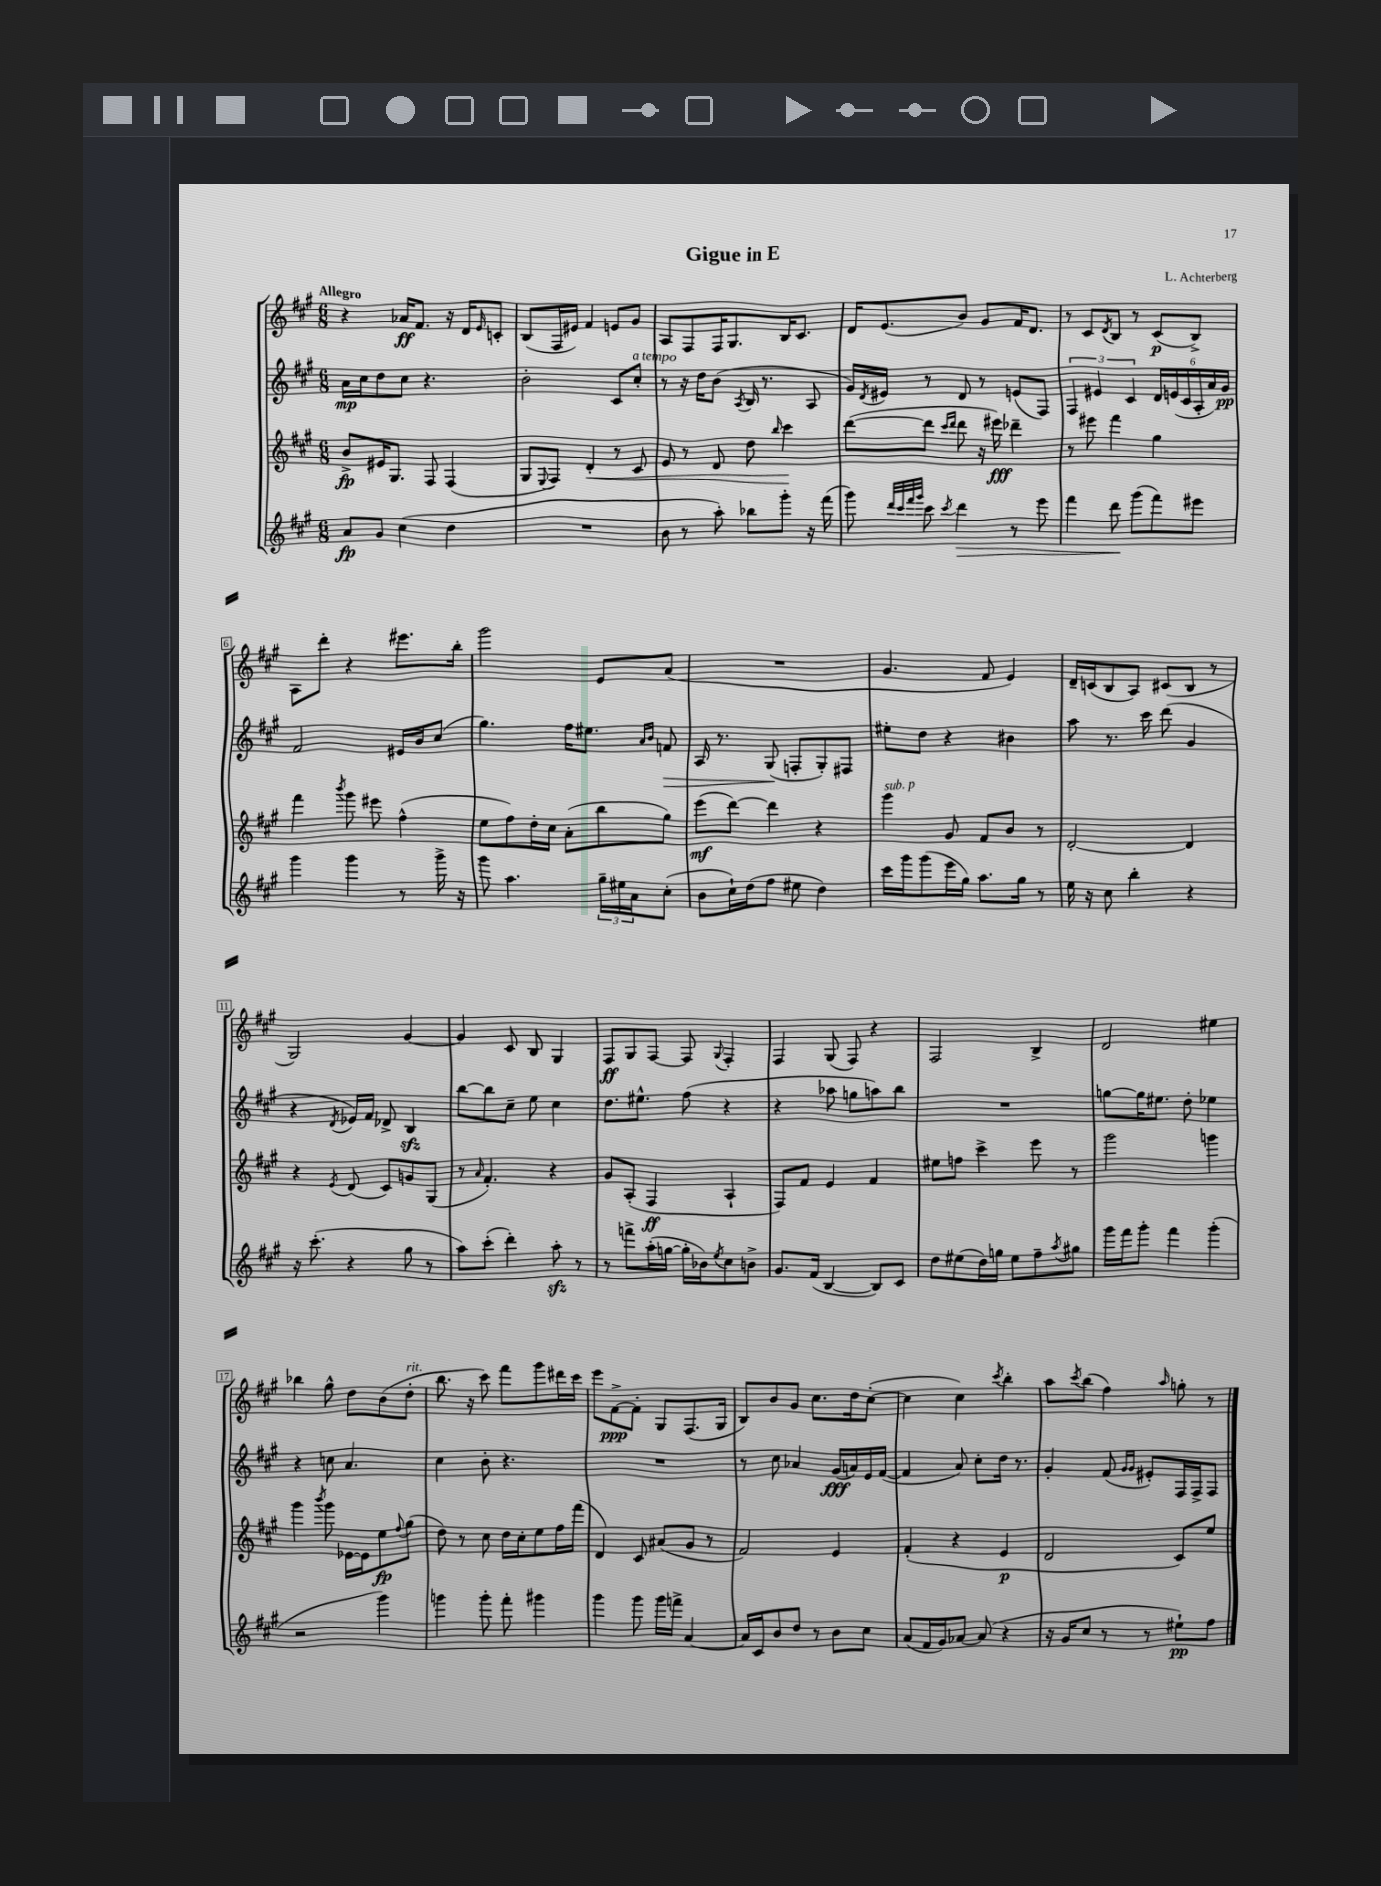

**kern	**kern	**kern	**kern
*staff4	*staff3	*staff2	*staff1
*clefG2	*clefG2	*clefG2	*clefG2
*k[f#c#g#]	*k[f#c#g#]	*k[f#c#g#]	*k[f#c#g#]
*M6/8	*M6/8	*M6/8	*M6/8
8a	8b^	16a	4r
.	.	16cc#	.
8g#	16e#	8dd	.
.	8.G#	.	.
(4cc#	.	8cc#	16a-
.	.	.	8.f#
.	8F#	4.r	.
4dd	(4F#	.	16r
.	.	.	16d
.	.	.	16qqe
.	.	.	8c'
=	=	=	=
2.r	8G#	2b'	(8B
.	8qqE	.	.
.	8F#)	.	16F#
.	.	.	16e#)
.	4d'	.	4f#
.	8r	8c#	8e
.	8c#	8cc#'	8g#
=	=	=	=
8b	8e	8r	8A
8r	8r	16r	8F#
.	.	16dd	.
8aa')	8d	(8b	16F#
.	.	.	8.G#
.	.	8qA	.
8bb-	8dd	16B	.
.	.	8.r	.
.	16qqbb	.	.
8ggg#'	4ccc#	.	16B
.	.	.	8.c#
16r	.	8A	.
(16fff#	.	.	.
=	=	=	=
8ggg#)	([8ddd	16g#)	16d
.	.	8qd	.
.	.	16e#	(8.e
32qqddd	.	.	.
32qqccc#	.	.	.
32qqfff#	.	.	.
32qqggg#	.	.	.
8ccc#	8ddd]	8r	.
.	16qqccc#	.	.
8qccc#	16qqddd	.	.
4ddd	8ddd	8d	8b)
.	16r	8r	8g#
.	16eee#)	.	.
8r	4ddd-~	(8e	16f#
.	.	.	8.d
8eee	.	8F#)	.
=	=	=	=
4fff#	8r	6F#	8r
.	8eee#	.	8c#
.	.	6e#	.
.	.	.	8qd
8ddd	4fff#	.	8B
.	.	6c#	.
(8ggg#	.	.	8r
8fff#)	4gg#	24d	(8c#
.	.	(24e	.
.	.	24c#	.
8eee#	.	24A'	8B^)
.	.	24a)	.
.	.	24g#	.
=	=	=	=
4ggg#	4fff#	2f#	8A
.	.	.	8ddd'
.	8qbbb	.	.
4ggg#	8ggg#	.	4r
.	8eee#	.	.
8r	(4ff#^^	16e#	8.eee#
.	.	16b	.
16ggg#^	.	(8cc#	.
16r	.	.	16bb'
=	=	=	=
8ggg#	8ee	4.gg#)	2ggg#
4.aa	8ff#)	.	.
.	16dd'	.	.
.	16cc#	.	.
.	(8a'	16ff#	.
.	.	8.ee#	.
24gg#~	8bb	.	8e
24ee#	.	.	.
24a	.	.	.
.	.	16qqa	.
.	.	16qqb	.
(8cc#'	8gg#)	8f	(8a
=	=	=	=
8b	(8eee	16A	2.r
.	.	8.r	.
16cc#`)	[8ddd)	.	.
(16dd	.	.	.
8ff#	4ddd]	(8G#	.
8ee#	.	8F'	.
4dd)	4r	8G#')	.
.	.	8F#	.
=	=	=	=
16ccc#	4ggg#	8ee#'	4.g#
16ggg#	.	.	.
(8ggg#	.	8dd	.
16eee	8g#	4r	.
16gg#)	.	.	.
8.aa	8f#	.	8f#
.	8b	4b#	4e)
16gg#	.	.	.
8r	8r	.	.
=	=	=	=
16ee	[2d'	8aa	16d~
16r	.	.	(16c
8cc#	.	8.r	8B
4bb'	.	.	8A)
.	.	16ccc#	.
.	.	(8ddd	(8c#
4r	4d]	4g#	8B
.	.	.	8r
=	=	=	=
16r	4r	4r	2G#)
(8.ccc#'	.	.	.
.	8qe	8qd	.
4r	(8d	16e-)	.
.	.	16f#	.
.	8c#)	8d-^	.
8gg#	8g	4B	[4g#
8r	(8G#	.	.
=	=	=	=
8aa)	8r	[8bb	4g#]
.	16qqa	.	.
(8ccc#'	4.f#')	8bb]	.
4ddd')	.	8cc#~	8c#
.	.	8ee	8B
8aa'	4r	4cc#	4G#
8r	.	.	.
=	=	=	=
8r	8g#	8.dd	8F#
8fff^	(8A'	.	8G#
.	.	8.ee#^^	.
(16aa'	4F#	.	[8F#
[16gg	.	.	.
16gg']	.	(8ff#	8F#]
16b-)	.	.	.
8qee	.	.	8qqG#
8cc#	4A`	4r	4F#'
8b^	.	.	.
=	=	=	=
8.g#	8F#)	4r	4F#
.	8f#	.	.
(16f#	.	.	.
[4B	4e	8aa-	(8G#
.	.	8gg	8F#)
8B])	4f#	8aa)	4r
8c#	.	8bb	.
=	=	=	=
8dd	8ee#	2.r	2F#
(8ee#	8ff	.	.
16dd)	4ccc#^	.	.
16gg	.	.	.
8ee#	.	.	.
8ff#~	8eee	.	4B^
8qaa	.	.	.
8gg#	8r	.	.
=	=	=	=
16ggg#	2ggg#	[8gg	2d
16fff#	.	.	.
8ggg#'	.	16gg]	.
.	.	8.ee#	.
4fff#	.	.	.
.	.	8dd'	.
(4ggg#'	4ggg	4ee-	4ee#
=	=	=	=
2r	4ggg#	4r	4bb-
.	8qbbb	.	.
.	8ggg#	8cc	8gg#^^
.	[16e-	4.a	8dd
.	16e-]	.	.
4ggg#)	8ee	.	(8b
.	8qqff#	.	.
.	(8gg#	.	8dd'
=	=	=	=
4ggg	8dd)	4cc#	8.bb
.	8r	.	.
.	.	.	16r
8ggg'	8cc#	8b'	8ccc#)
8fff#'	16dd	4.r	8fff#
.	16cc#'	.	.
4ggg#	8ee	.	8ggg#
.	16ff#	.	16ddd#
.	(16fff#	.	16ccc#
=	=	=	=
4ggg#	4d)	2.r	8eee
.	.	.	[8f#^
8ggg#	8c#	.	8f#']
16ggg#	(8a#	.	8G#
16fff^	.	.	.
[4a	8g#	.	(8.F#
.	8r	.	.
.	.	.	16G#
=	=	=	=
16a]	2f#)	8r	8B)
16c#	.	.	.
8b	.	8cc#	8b
8dd	.	4a-	8g#
8r	.	.	8.cc#
8b	4e	(16g#	.
.	.	16a)	16dd
8cc#	.	16e	([8cc#'
.	.	([16f#	.
=	=	=	=
(8a	(4f#'	4f#]	4cc#]
16f#	.	.	.
16g#)	.	.	.
[8a-	4r	8a)	4cc#)
(8a-]	.	8cc#'	.
.	.	.	8qccc#
4r	4e	16dd	4bb'
.	.	8.r	.
=	=	=	=
16r	2d	4g#'	8aa
16g#	.	.	.
.	.	.	8qccc#
8cc#	.	.	(8bb
8r	.	(8f#	4ff#)
.	.	16qqg#	.
.	.	16qqg#	.
8r	.	8e#')	.
.	.	.	16qqaa
8ee#`)	8c#)	16F#	8gg'
.	.	16F#^	.
8ff#	8ee	8F#	8r
==	==	==	==
*-	*-	*-	*-
